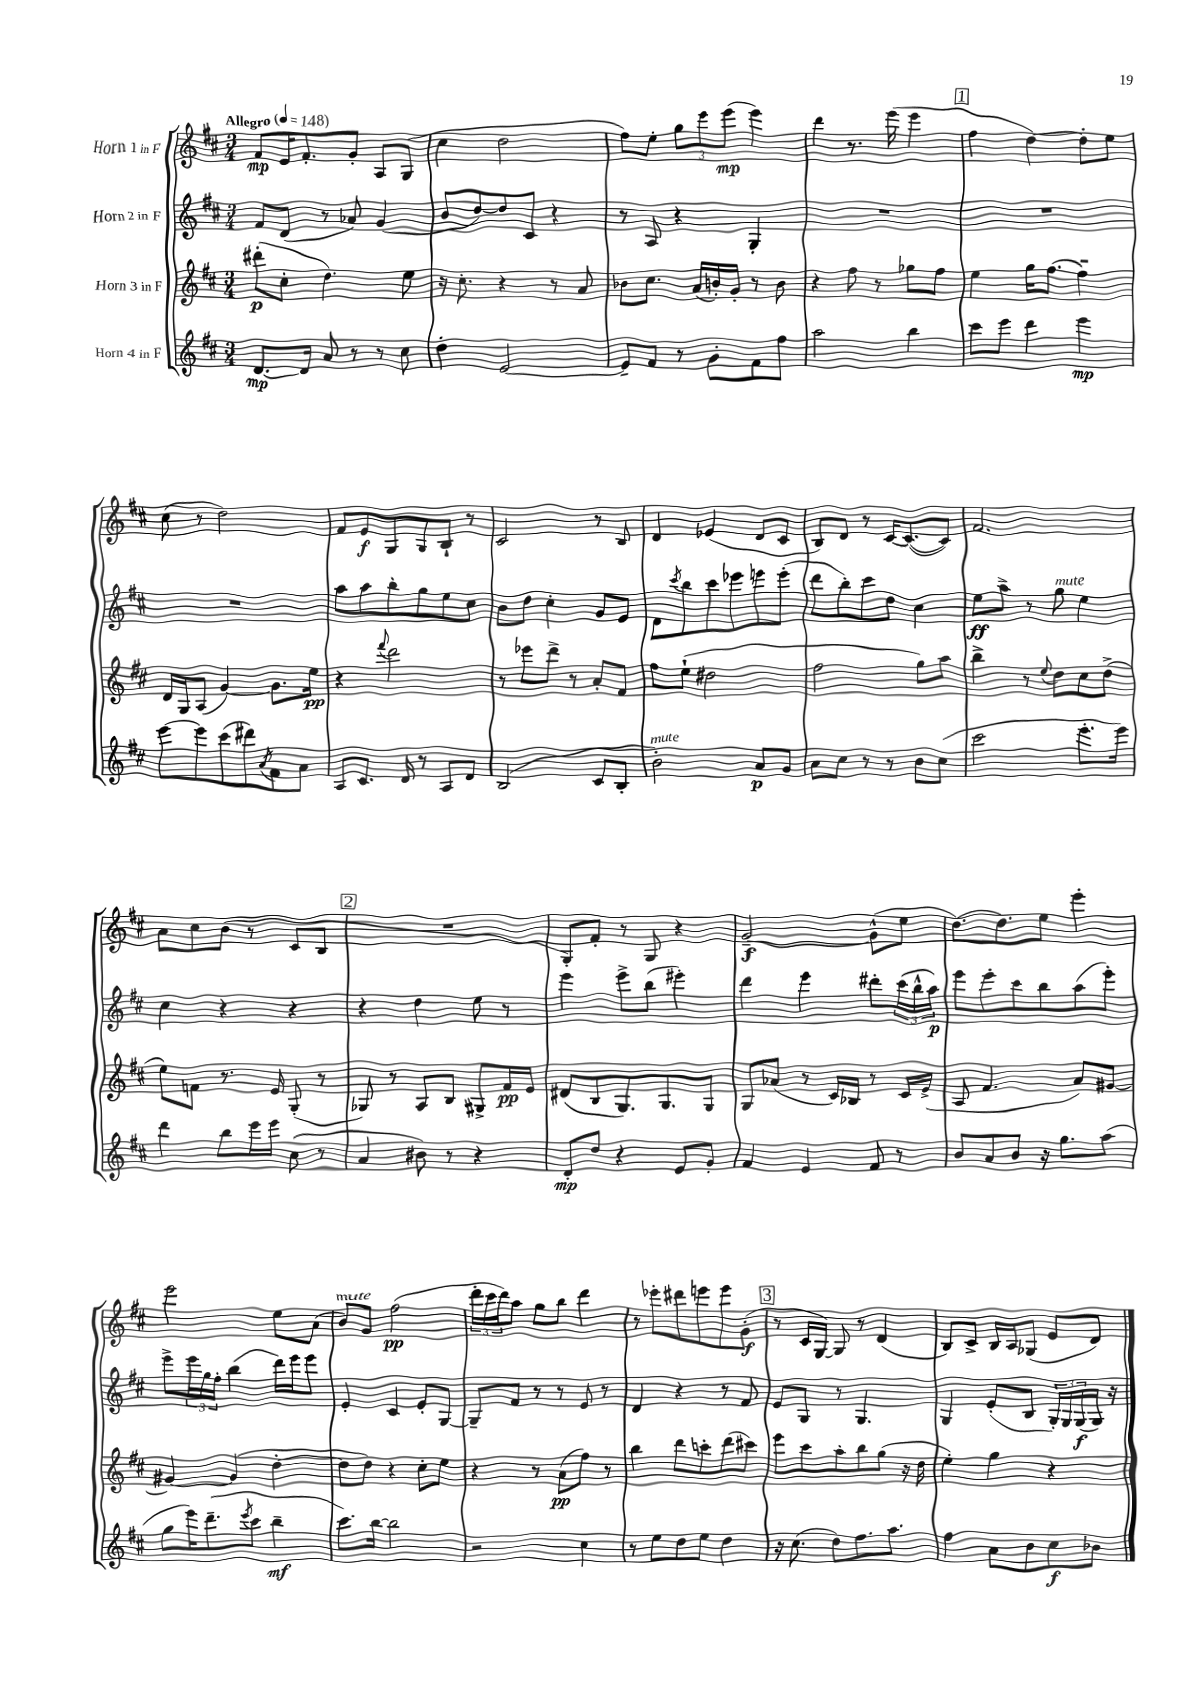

**kern	**dynam	**kern	**dynam	**kern	**dynam	**kern	**dynam
*part4	*part4	*part3	*part3	*part2	*part2	*part1	*part1
*staff4	*staff4	*staff3	*staff3	*staff2	*staff2	*staff1	*staff1
*I"Horn 4 in F	*	*I"Horn 3 in F	*	*I"Horn 2 in F	*	*I"Horn 1 in F	*
*clefG2	*	*clefG2	*	*clefG2	*	*clefG2	*
*k[f#c#]	*	*k[f#c#]	*	*k[f#c#]	*	*k[f#c#]	*
*M3/4	*	*M3/4	*	*M3/4	*	*M3/4	*
*MM148	*	*MM148	*	*MM148	*	*MM148	*
=1	=1	=1	=1	=1	=1	=1	=1
!	!	!	!	!	!	!LO:TX:a:B:t=Allegro	!
[8.d/L	mp	(8ddd#X'\L	p	8f#/L	.	8f#/L	mp
.	.	8cc#'\J	.	(8d/J	.	16e/K	.
16d/Jk]	.	.	.	.	.	8.f#'/	.
8a/	.	4.dd\)	.	8r	.	.	.
8r	.	.	.	8a-X/)	.	8g'/J	.
8r	.	.	.	(4g/	.	8A/L	.
8cc#\	.	8ee\	.	.	.	(8G/J	.
=2	=2	=2	=2	=2	=2	=2	=2
4dd'\	.	16r	.	8b/L	.	4cc#\	.
.	.	8.cc#'\	.	.	.	.	.
.	.	.	.	[8dd/)	.	.	.
[2e/	.	4r	.	8dd/]	.	2dd\	.
.	.	.	.	8c#/J	.	.	.
.	.	8r	.	4r	.	.	.
.	.	8a/	.	.	.	.	.
=3	=3	=3	=3	=3	=3	=3	=3
8e~/L]	.	8b-X\L	.	8r	.	8ff#\L)	.
8f#/J	.	8.cc#\J	.	8A/	.	8ee'\J	.
8r	.	.	.	4r	.	12gg\L	.
.	.	(16a/LL	.	.	.	.	.
.	.	.	.	.	.	12eee\	.
8g'\L	.	16bn'/)	.	.	.	.	.
.	.	.	.	.	.	(12eee\J	mp
.	.	16g'/JJ	.	.	.	.	.
8f#\	.	8r	.	4G'/	.	4eee\)	.
8ff#\J	.	8b\	.	.	.	.	.
=4	=4	=4	=4	=4	=4	=4	=4
2aa\	.	4r	.	2.r	.	4ddd\	.
.	.	8ff#\	.	.	.	8.r	.
.	.	8r	.	.	.	.	.
.	.	.	.	.	.	(16eee\	.
4bb\	.	8gg-X\L	.	.	.	4eee\	.
.	.	8ff#\J	.	.	.	.	.
!!LO:REH:place=s1:t=1
=5	=5	=5	=5	=5	=5	=5	=5
8ccc#\L	.	4ee\	.	2.r	.	4ff#\	.
8eee\J	.	.	.	.	.	.	.
4ddd\	.	16gg\KL	.	.	.	[4dd\)	.
.	.	[8.ff#\J	.	.	.	.	.
4eee\	mp	4ff#~\]	.	.	.	8dd'\L]	.
.	.	.	.	.	.	8ee\J	.
!!LO:LB:g=z
=6	=6	=6	=6	=6	=6	=6	=6
[8eee\L	.	16d/LL	.	2.r	.	(8cc#\	.
.	.	16G/J	.	.	.	.	.
8eee\]	.	(8A/J	.	.	.	8r	.
(8ccc#\	.	[4g/)	.	.	.	2dd\)	.
8ddd#X\)	.	.	.	.	.	.	.
8qa/	.	.	.	.	.	.	.
8f#\	.	8.g\L]	.	.	.	.	.
8a\J	.	.	.	.	.	.	.
.	.	16ee\Jk	pp	.	.	.	.
=7	=7	=7	=7	=7	=7	=7	=7
8A/L	.	4r	.	8aa\L	.	8f#/L	.
8.c#/J	.	.	.	8aa\	.	8e/	f
.	.	8qqfff#/	.	.	.	.	.
.	.	2ddd\	.	8bb'\	.	8G/	.
16d/	.	.	.	.	.	.	.
8r	.	.	.	8gg\	.	8G/	.
8A/L	.	.	.	8ee\	.	8B`/J	.
8d/J	.	.	.	8cc#\J	.	8r	.
=8	=8	=8	=8	=8	=8	=8	=8
(2B/	.	8r	.	8b\L	.	2c#/	.
.	.	8eee-X\L	.	8dd\J	.	.	.
.	.	8ddd^\J	.	4cc#'\	.	.	.
.	.	8r	.	.	.	.	.
8c#/L	.	8a'/L	.	8g/L	.	8r	.
8B'/J	.	8f#/J	.	8e/J	.	8B/	.
=9	=9	=9	=9	=9	=9	=9	=9
!LO:TX:a:i:t=mute	!	!	!	!	!	!	!
2b'\)	.	8ff#\L	.	8d\L	.	4d/	.
.	.	.	.	8qccc#/	.	.	.
.	.	(8ee`\J	.	8bb\	.	.	.
.	.	2dd#X\	.	8ccc#\	.	(4e-X/	.
.	.	.	.	8eee-X\	.	.	.
8a/L	p	.	.	8eeen\	.	8d/L	.
8g/J	.	.	.	(8eee'\J	.	8c#/J	.
=10	=10	=10	=10	=10	=10	=10	=10
8a\L	.	2ff#\	.	8ddd\L	.	8B/L)	.
8cc#\J	.	.	.	8bb'\)	.	8d/J	.
8r	.	.	.	8ccc#\	.	8r	.
8r	.	.	.	8dd\J	.	[16c#/KL	.
.	.	.	.	.	.	(8.c#/_	.
8b\L	.	8gg\L)	.	4cc#\	.	.	.
(8cc#\J	.	8aa\J	.	.	.	8c#/J])	.
=11	=11	=11	=11	=11	=11	=11	=11
2ccc#\	.	4bb^\	.	8ee\L	ff	2.f#/	.
.	.	.	.	8aa^\J	.	.	.
.	.	8r	.	8r	.	.	.
.	.	8qqee/	.	.	.	.	.
!	!	!	!	!LO:TX:a:i:t=mute	!	!	!
.	.	8dd\L	.	8gg\	.	.	.
8.eee'\L	.	8cc#\	.	4ee\	.	.	.
.	.	(8dd^\J	.	.	.	.	.
16eee\Jk)	.	.	.	.	.	.	.
!!LO:LB:g=z
=12	=12	=12	=12	=12	=12	=12	=12
4ddd\	.	8ee\L)	.	4cc#\	.	8a\L	.
.	.	8fn\J	.	.	.	8cc#\	.
8bb\L	.	8.r	.	4r	.	(8b\J	.
16eee\L	.	.	.	.	.	8r	.
16eee\JJ	.	16e/	.	.	.	.	.
(8cc#\	.	(8G'/	.	4r	.	8c#/L	.
8r	.	8r	.	.	.	8B/J	.
!!LO:REH:place=s1:t=2
=13	=13	=13	=13	=13	=13	=13	=13
4a/	.	8G-X/)	.	4r	.	2.r	.
.	.	8r	.	.	.	.	.
8b#X\)	.	8A/L	.	4dd\	.	.	.
8r	.	8B/J	.	.	.	.	.
4r	.	8G#X^/L	.	8ee\	.	.	.
.	.	16f#/L	pp	8r	.	.	.
.	.	16e/JJ	.	.	.	.	.
=14	=14	=14	=14	=14	=14	=14	=14
8d'/L	mp	(8d#X/L	.	4eee\	.	8G'/L)	.
8dd/J	.	8B/	.	.	.	8f#'/J	.
4r	.	8.G/)	.	8eee^\L	.	8r	.
.	.	.	.	(8bb\J	.	8G/	.
.	.	8.G/	.	.	.	.	.
8e/L	.	.	.	4eee#X'\)	.	4r	.
8g'/J	.	8G/J	.	.	.	.	.
=15	=15	=15	=15	=15	=15	=15	=15
4f#/	.	8G/L	.	4ddd\	.	[2g~/	f
.	.	(8a-X/J	.	.	.	.	.
4e/	.	8r	.	4eee\	.	.	.
.	.	16c#/LL)	.	.	.	.	.
.	.	16B-X/JJ	.	.	.	.	.
8f#/	.	8r	.	8ddd#X'\L	.	(8g^^\L]	.
8r	.	16c#/LL	.	(24ccc#\L	.	8ee\J	.
.	.	.	.	24bb^^\	.	.	.
.	.	(16e^/JJ	.	.	.	.	.
.	.	.	.	24aa\JJ)	p	.	.
=16	=16	=16	=16	=16	=16	=16	=16
8b/L	.	8A/	.	8eee\L	.	[8.dd\L)	.
8a/	.	4.f#/	.	8eee'\	.	.	.
.	.	.	.	.	.	8.dd\]	.
8b/J	.	.	.	8ccc#\	.	.	.
16r	.	.	.	8bb\	.	8ee\J	.
8.gg\L	.	.	.	.	.	.	.
.	.	8a/L)	.	(8aa\	.	4eee'\	.
(8aa\J	.	[8g#X/J	.	8eee'\J)	.	.	.
!!LO:LB:g=z
=17	=17	=17	=17	=17	=17	=17	=17
8gg\L	.	4g#X/_	.	8eee^\L	.	2eee\	.
16eee\K)	.	.	.	24eee\L	.	.	.
.	.	.	.	24gg\	.	.	.
(8.ddd~\	.	.	.	.	.	.	.
.	.	.	.	24ff#'\JJ	.	.	.
.	.	(4g#/]	.	(4bb\	.	.	.
8qeee/	.	.	.	.	.	.	.
8ccc#\J	.	.	.	.	.	.	.
4bb~\	mf	[4dd'\	.	16ddd\LL)	.	8ee\L	.
.	.	.	.	16eee\J	.	.	.
.	.	.	.	8eee\J	.	(8a\J	.
=18	=18	=18	=18	=18	=18	=18	=18
!	!	!	!	!	!	!LO:TX:a:i:t=mute	!
8.ccc#\L)	.	8dd\L]	.	4e'/	.	8b/L)	.
.	.	8dd\J)	.	.	.	8g/J	.
[16bb\Jk	.	.	.	.	.	.	.
2bb\]	.	4r	.	4c#/	.	(2ff#\	pp
.	.	8cc#'\L	.	8e'/L	.	.	.
.	.	8ee\J	.	[8G/J	.	.	.
=19	=19	=19	=19	=19	=19	=19	=19
2r	.	4r	.	8G~/L]	.	24ddd'\LL	.
.	.	.	.	.	.	24ccc#\	.
.	.	.	.	.	.	24ddd\J)	.
.	.	.	.	8f#/J	.	8aa\J	.
.	.	8r	.	8r	.	8gg\L	.
.	.	(8a\L	pp	8r	.	8bb\J	.
4cc#\	.	8ff#\J)	.	8e/	.	4ddd\	.
.	.	8r	.	8r	.	.	.
=20	=20	=20	=20	=20	=20	=20	=20
8r	.	4bb\	.	4d/	.	8r	.
8ee\L	.	.	.	.	.	8eee-X'\L	.
8dd\	.	8ddd\L	.	4r	.	8ddd#X\	.
8ee\J	.	8cccn'\	.	.	.	8eeen\	.
4dd\	.	(8ddd\	.	8r	.	8eee\	.
.	.	8ccc#X\J)	.	8f#/	.	(8g'\J	f
!!LO:REH:place=s1:t=3
=21	=21	=21	=21	=21	=21	=21	=21
16r	.	8eee\L	.	8e/L	.	8r	.
(8.cc#\	.	.	.	.	.	.	.
.	.	8ccc#\	.	8G/J	.	16c#/LL	.
.	.	.	.	.	.	[16G/JJ)	.
8dd\L)	.	8aa'\	.	8r	.	8G/]	.
8.ff#\	.	8bb\	.	4.G/	.	8r	.
.	.	(8gg\J	.	.	.	(4d/	.
8.aa\J	.	.	.	.	.	.	.
.	.	16r	.	.	.	.	.
.	.	16dd\	.	.	.	.	.
=22	=22	=22	=22	=22	=22	=22	=22
4ff#\	.	4ee'\)	.	4G/	.	8B/L)	.
.	.	.	.	.	.	8c#^/J	.
8a\L	.	4gg\	.	(8e'/L	.	16B/LL	.
.	.	.	.	.	.	16A/J	.
8b\	.	.	.	8B/J	.	(8G-X/J	.
8cc#\	f	4r	.	24G'/LL)	.	8e/L	.
.	.	.	.	24G/	.	.	.
.	.	.	.	(24G/	f	.	.
8b-X\J	.	.	.	16G/JJ)	.	8d/J)	.
.	.	.	.	16r	.	.	.
==	==	==	==	==	==	==	==
*-	*-	*-	*-	*-	*-	*-	*-
